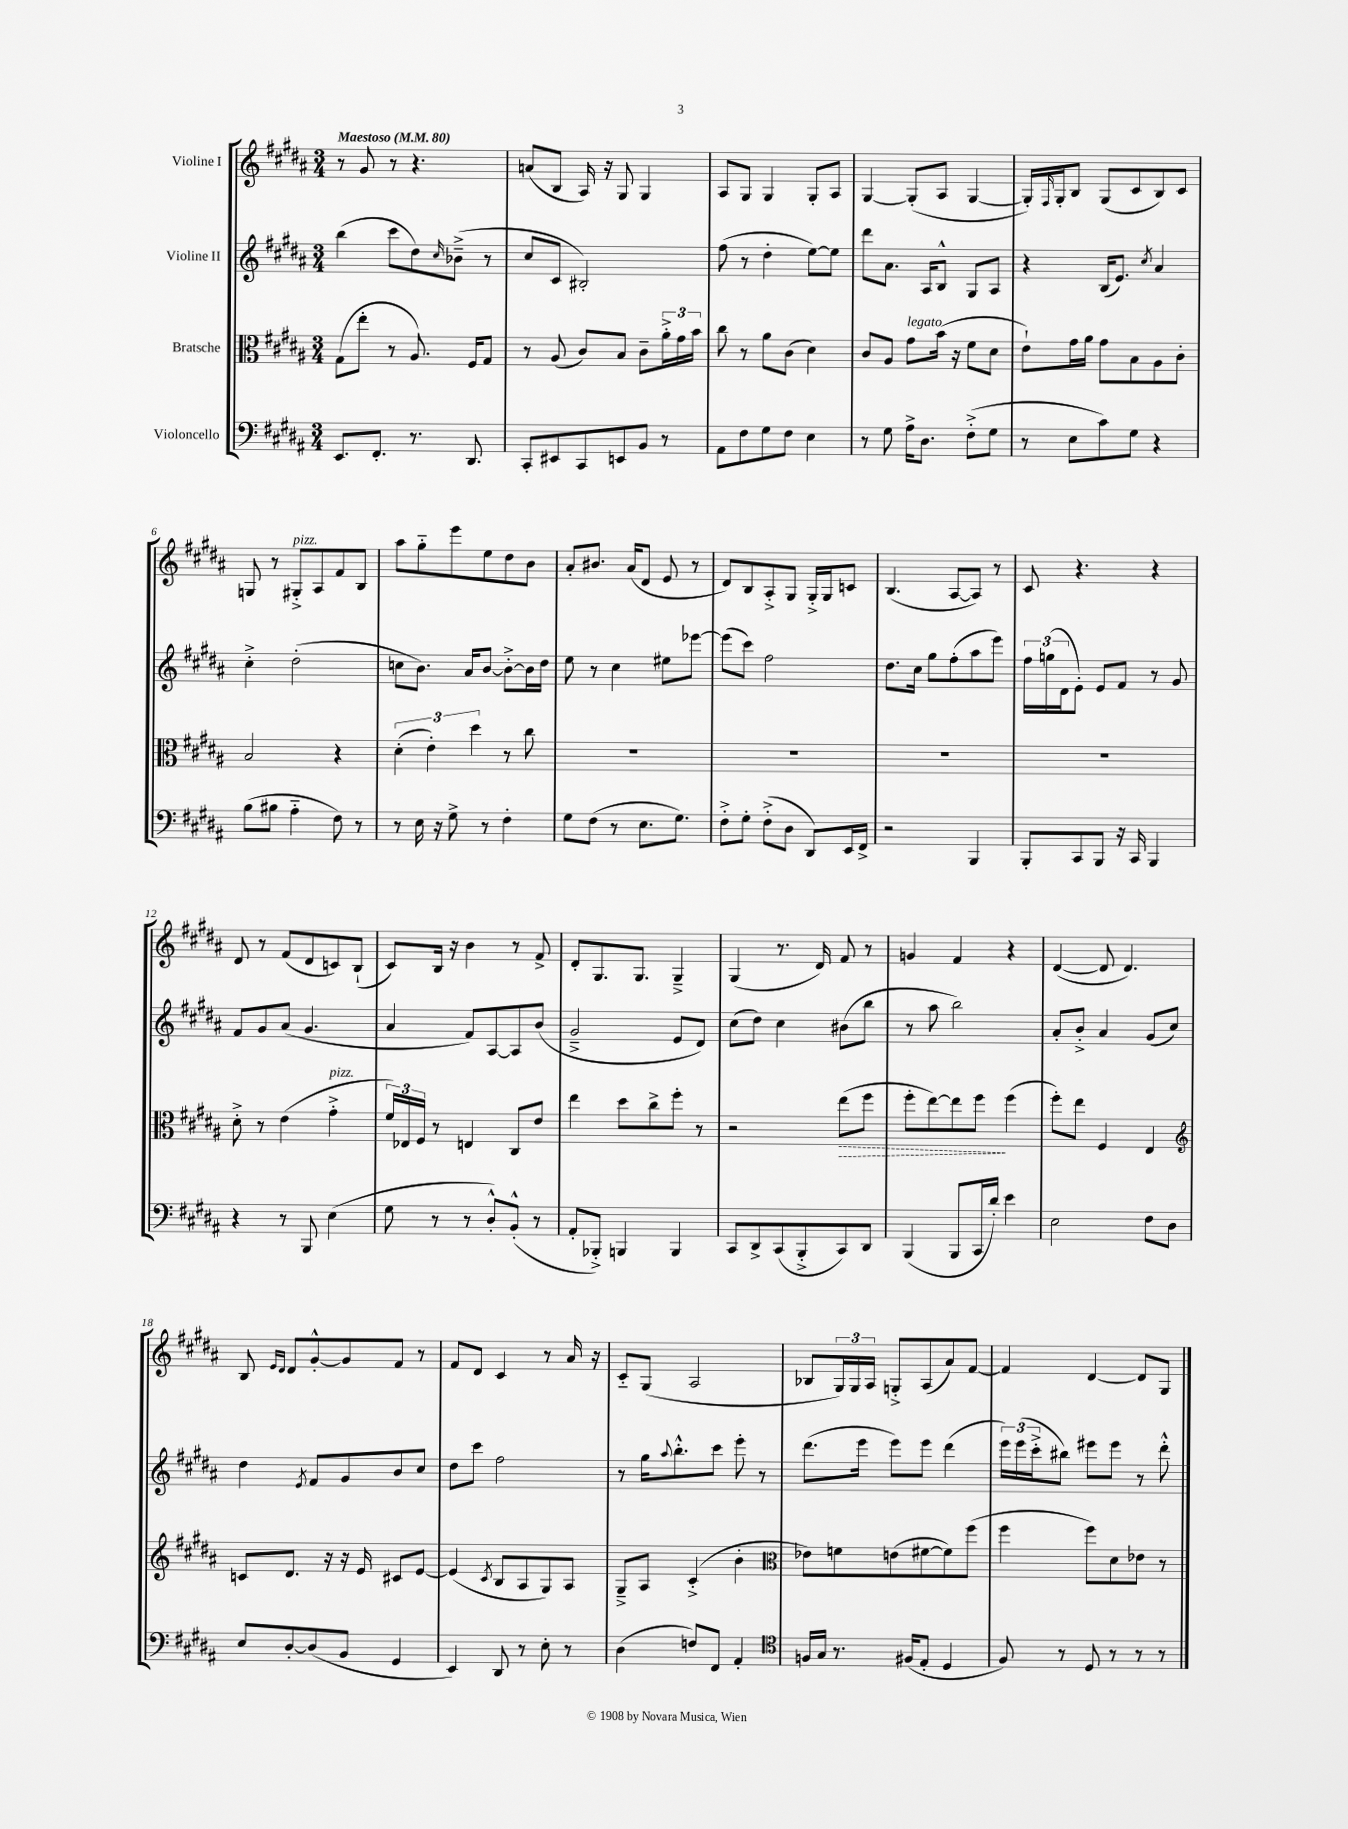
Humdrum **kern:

**kern	**kern	**dynam	**kern	**kern
*part4	*part3	*part3	*part2	*part1
*staff4	*staff3	*staff3	*staff2	*staff1
*I"Violoncello	*I"Bratsche	*	*I"Violine II	*I"Violine I
*clefF4	*clefC3	*	*clefG2	*clefG2
*k[f#c#g#d#a#]	*k[f#c#g#d#a#]	*	*k[f#c#g#d#a#]	*k[f#c#g#d#a#]
*M3/4	*M3/4	*	*M3/4	*M3/4
*MM80	*MM80	*	*MM80	*MM80
=1	=1	=1	=1	=1
!	!	!	!	!LO:TX:a:B:t=Maestoso
8.EE/L	(8G#\L	.	(4bb\	8r
.	8ee'\J	.	.	8g#/
8.FF#'/J	.	.	.	.
.	8r	.	8ccc#\L	8r
8.r	8.A#/)	.	8dd#\)	4.r
.	.	.	16qqcc#/	.
.	.	.	(8b-X~^\J	.
8.DD#/	16F#/KL	.	.	.
.	8G#/J	.	8r	.
=2	=2	=2	=2	=2
8CC#'/L	8r	.	8cc#/L	(8an/L
8EE#X/	(8A#/	.	8c#/J	8B/J
8CC#/	8c#/L)	.	2B#X'/)	16A#/)
.	.	.	.	16r
8EEn/	8B/J	.	.	8G#/
8BB/J	8c#~\L	.	.	4G#/
8r	24a#'^\L	.	.	.
.	24g#\	.	.	.
.	24b\JJ	.	.	.
=3	=3	=3	=3	=3
8AA#\L	8cc#\	.	(8ff#\	8A#/L
8F#\	8r	.	8r	8G#/J
8G#\	8a#\L	.	4dd#'\	4G#/
8F#\J	(8c#\J	.	.	.
4E\	4d#\)	.	[8ee\L)	8G#'/L
.	.	.	8ee\J]	8A#/J
=4	=4	=4	=4	=4
8r	8c#/L	.	8ddd#\L	[4G#/
8G#\	8A#/J	.	8.a#\J	.
!	!LO:TX:a:i:t=legato	!	!	!
16A#^\KL	8g#\L	.	.	(8G#'/L]
8.D#\J	.	.	16A#/KL	.
.	(16b\Jk	.	8B^^/J	8A#/J
.	16r	.	.	.
(8F#'^\L	8f#\L	.	8G#/L	[4G#/
8G#\J	8d#\J	.	8A#/J	.
=5	=5	=5	=5	=5
8r	8e`\L)	.	4r	16G#'/LL])
.	.	.	.	16qqF#/
.	.	.	.	16G#'/J
8E\L	16g#\L	.	.	8B/J
.	16a#\JJ	.	.	.
8c#\)	8g#\L	.	(16B/KL	(8G#/L
.	.	.	8.e/J)	.
8G#\J	8B\	.	.	8c#/
.	.	.	8qcc#/	.
4r	8A#\	.	4a#/	8B/)
.	8c#'\J	.	.	8c#/J
!!LO:LB:g=z
=6	=6	=6	=6	=6
(8B\L	2B/	.	4cc#'^\	8Gn/
8B#X\J	.	.	.	8r
!	!	!	!	!LO:TX:a:i:t=pizz.
4A#\	.	.	(2dd#'\	8G#X'^/L
.	.	.	.	8A#/
8F#\)	4r	.	.	8f#/
8r	.	.	.	8B/J
=7	=7	=7	=7	=7
8r	(6d#'\	.	8ccn\L	8aa#\L
16E\	.	.	8.b\J)	8gg#\
.	6e'\)	.	.	.
16r	.	.	.	.
8G#^\	.	.	.	8eee\
.	.	.	16a#/KL	.
.	6dd#\	.	.	.
8r	.	.	[8b/J	8ee\
4F#'\	8r	.	8b'^\L_	8dd#\
.	8cc#\	.	16b\L]	8b\J
.	.	.	16dd#\JJ	.
=8	=8	=8	=8	=8
8G#\L	2.r	.	8ee\	8a#'/L
(8F#\J	.	.	8r	8.b#X/J
8r	.	.	4cc#\	.
.	.	.	.	(16a#/KL
8.E\L	.	.	.	8d#/J
.	.	.	8ee#X\L	8e/
8.G#\J)	.	.	.	.
.	.	.	[8eee-X\J	8r
=9	=9	=9	=9	=9
8F#'^\L	2.r	.	(8eee-\L]	8d#/L)
8G#'\J	.	.	8ccc#\J)	8B/
(8F#'^\L	.	.	2ff#\	8A#'^/
8D#\J	.	.	.	8G#/J
8DD#/L)	.	.	.	16G#'^/LL
.	.	.	.	16G#/J
16EE/L	.	.	.	8cn/J
16FF#^/JJ	.	.	.	.
=10	=10	=10	=10	=10
2r	2.r	.	8.dd#\L	(4.B/
.	.	.	16cc#\Jk	.
.	.	.	8gg#\L	.
.	.	.	(8ff#'\	[8A#/L
4BBB/	.	.	8aa#\	8A#/J])
.	.	.	8eee\J)	8r
=11	=11	=11	=11	=11
8BBB'/L	2.r	.	24ff#\LL	8c#/
.	.	.	(24ggn\	.
.	.	.	24d#\J	.
8CC#/	.	.	8e'\J)	4.r
8BBB/J	.	.	8e/L	.
16r	.	.	8f#/J	.
16CC#/	.	.	.	.
4BBB/	.	.	8r	4r
.	.	.	8g#/	.
!!LO:LB:g=z
=12	=12	=12	=12	=12
4r	8d#'^\	.	8f#/L	8d#/
.	8r	.	8g#/	8r
8r	(4e\	.	(8a#/J	(8f#/L
8BBB/	.	.	4.g#/	8d#/
!	!LO:TX:a:i:t=pizz.	!	!	!
(4E\	4g#'^\	.	.	8cn/)
.	.	.	.	(8B`/J
=13	=13	=13	=13	=13
8G#\	24f#/LL)	.	4a#/	8c#/L)
.	24E-X/	.	.	.
.	24F#/JJ	.	.	.
8r	8r	.	.	16B/Jk
.	.	.	.	16r
8r	4En/	.	8f#/L)	4b\
8D#'^^/L)	.	.	[8A#/	.
(8BB'^^/J	8C#/L	.	8A#/]	8r
8r	8e/J	.	(8b/J	8f#^/
=14	=14	=14	=14	=14
8AA#'/L	4ee\	.	2g#~^/	8d#'/L
8BBB-X'^/J)	.	.	.	8.G#/
4BBBn/	8dd#\L	.	.	.
.	.	.	.	8.G#/J
.	8cc#^\	.	.	.
4BBB/	8ff#'\J	.	8e/L	4G#~^/
.	8r	.	8d#/J)	.
=15	=15	=15	=15	=15
8CC#/L	2r	.	(8cc#\L	(4G#/
8DD#^/	.	.	8dd#\J)	.
(8CC#/	.	.	4cc#\	8.r
8BBB'^/	.	.	.	.
.	.	.	.	16d#/)
!	!	!LO:HP:b	!	!
8CC#/)	(8ee\L	>	(8b#X\L	8f#/
8DD#/J	8ff#\J	.	8bb\J	8r
=16	=16	=16	=16	=16
(4BBB/	8ff#'\L	.	8r	4gn/
.	[8ee\)	.	8aa#\	.
8BBB/L	8ee\]	.	2bb\)	4f#/
16CC#/L	8ff#\J	.	.	.
16d#'/JJ)	.	.	.	.
4e\	(4ff#\	]	.	4r
=17	=17	=17	=17	=17
2E\	8ff#'\L)	.	8a#'/L	([4d#/
.	8ee\J	.	8b'^/J	.
.	4F#/	.	4a#/	8d#/]
.	.	.	.	4.d#/)
8F#\L	4E/	.	(8g#/L	.
8D#\J	.	.	8cc#/J)	.
!!LO:LB:g=z
=18	=18	=18	=18	=18
*	*clefG2	*	*	*
8E/L	8cn/L	.	4dd#\	8B/
.	.	.	.	16qqe/LL
.	.	.	.	16qqd#/JJ
[8D#'/	8.d#/J	.	.	8d#/L
.	.	.	8qe/	.
(8D#/]	.	.	8f#/L	[8g#'^^/
.	16r	.	.	.
8BB/J	16r	.	8g#/	8g#/]
.	16e/	.	.	.
4GG#/	8c#X/L	.	8b/	8f#/J
.	[8e/J	.	8cc#/J	8r
=19	=19	=19	=19	=19
4EE/)	(4e/]	.	8dd#\L	8f#/L
.	.	.	8ccc#\J	8d#/J
.	8qc#/	.	.	.
8DD#/	8B/L	.	2ff#\	4c#/
8r	8A#/	.	.	.
8E'\	8G#/)	.	.	8r
8r	8A#/J	.	.	16a#/
.	.	.	.	16r
=20	=20	=20	=20	=20
(4D#\	8G#~^/L	.	8r	8c#/L
.	8A#/J	.	16gg#\KL	(8G#/J
.	.	.	8qqaa#/	.
.	.	.	8.bb'^^\	.
8Fn/L)	(4c#'^/	.	.	2A#/
8FF#/J	.	.	8ccc#\J	.
4AA#'/	4b'\	.	8eee'\	.
.	.	.	8r	.
=21	=21	=21	=21	=21
*clefC4	*clefC3	*	*	*
16Fn/LL	8e-X\L)	.	(8.ddd#\L	8B-X/L
16G#/JJ	.	.	.	.
8.r	8fn\	.	.	24G#/L)
.	.	.	.	24G#/
.	.	.	16eee\Jk	.
.	.	.	.	24A#/JJ
.	(8en\	.	8eee\L)	8Gn'^/L
(16F#X/KL	.	.	.	.
8E'/J	[8f#X\	.	8eee\J	(8A#/
4D#/	8f#\])	.	(4ddd#\	8a#/)
.	(8ff#\J	.	.	[8f#/J
=22	=22	=22	=22	=22
8F#/)	4ff#\	.	24eee\LL)	4f#/]
.	.	.	(24eee\	.
.	.	.	24ccc#'^\J	.
8r	.	.	8bb#X\J)	.
8D#/	8ff#\L)	.	8eee#X\L	[4d#/
8r	8d#\	.	8eee#\J	.
8r	8e-X\J	.	8r	8d#/L]
8r	8r	.	8ddd#'^^\	8G#/J
==	==	==	==	==
*-	*-	*-	*-	*-
